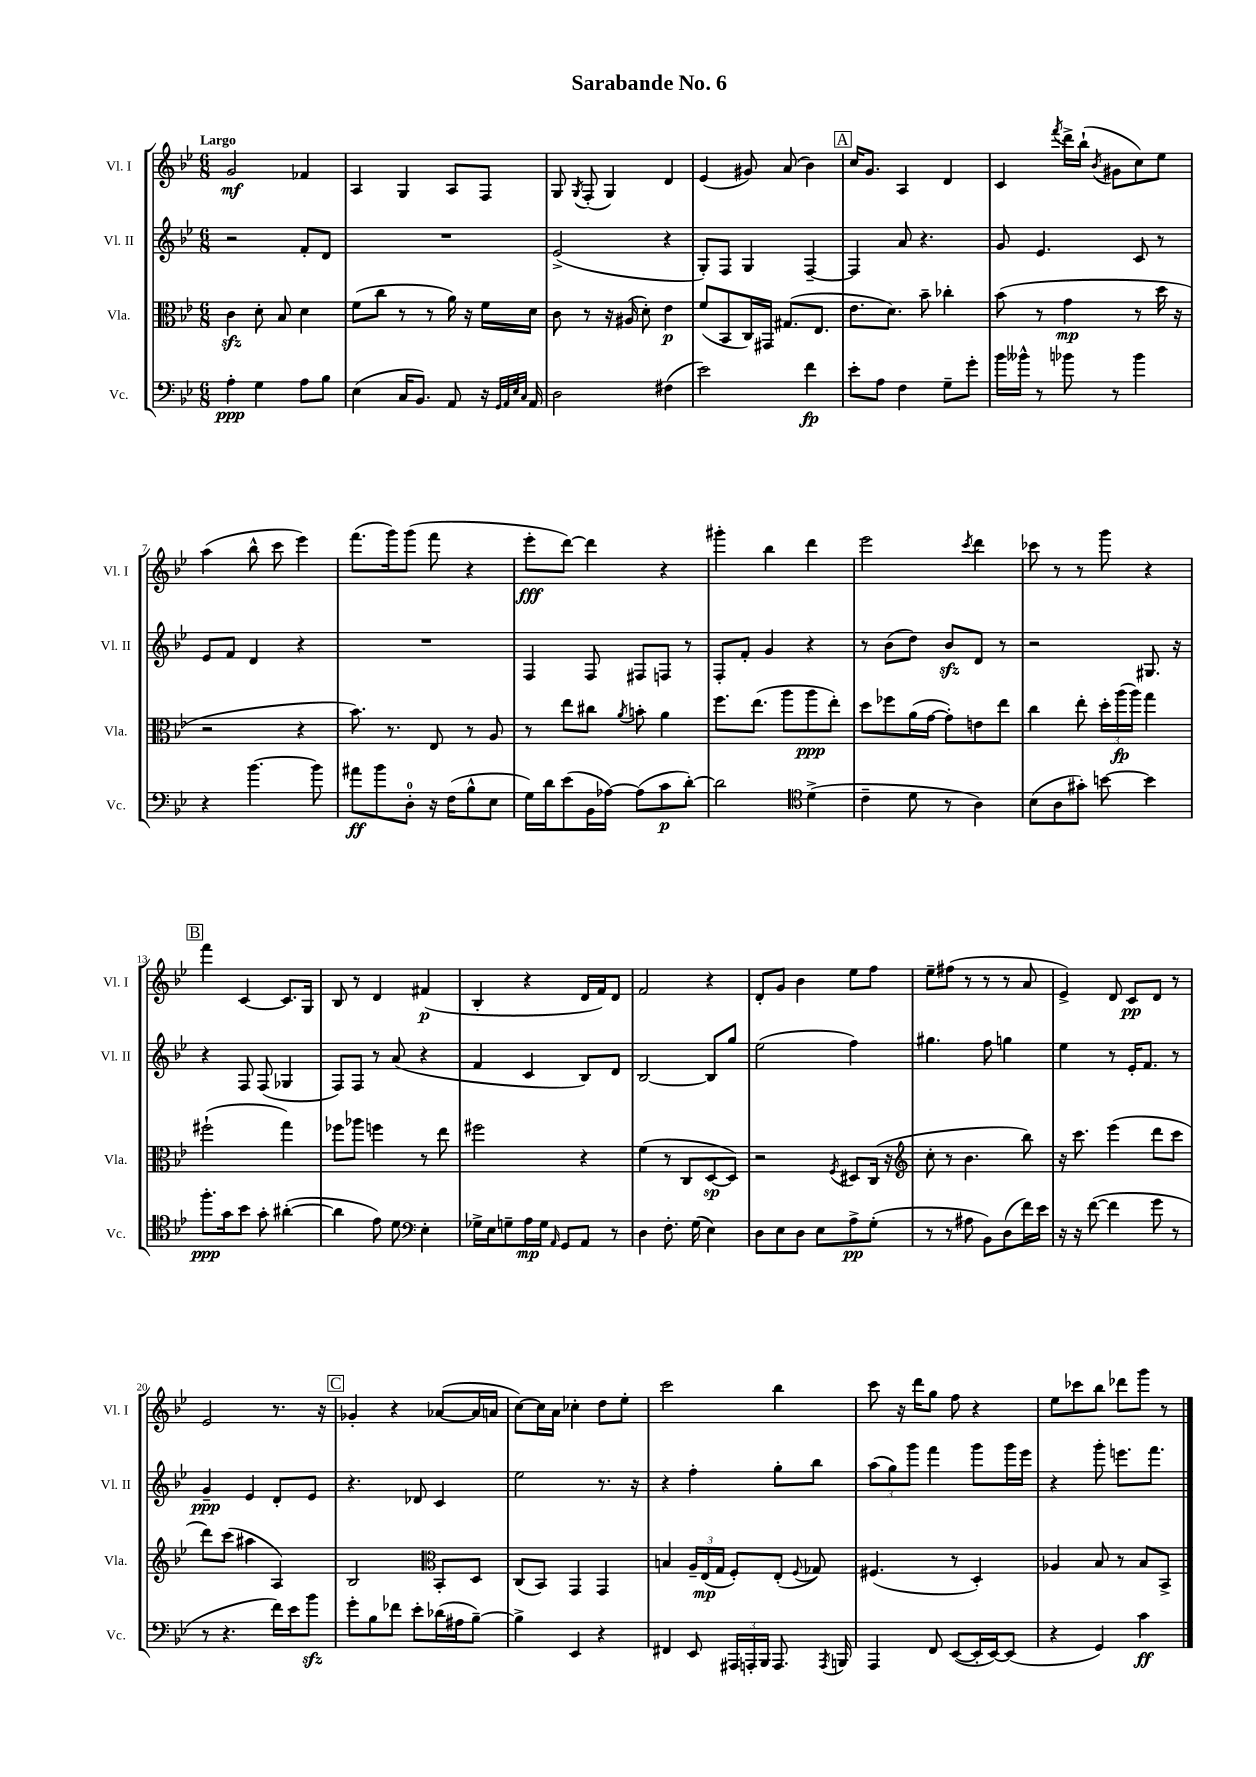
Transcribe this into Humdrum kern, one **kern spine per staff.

**kern	**dynam	**kern	**dynam	**kern	**dynam	**kern	**dynam
*part4	*part4	*part3	*part3	*part2	*part2	*part1	*part1
*staff4	*staff4	*staff3	*staff3	*staff2	*staff2	*staff1	*staff1
*I"Vc.	*	*I"Vla.	*	*I"Vl. II	*	*I"Vl. I	*
*I'Vc.	*	*I'Vla.	*	*I'Vl. II	*	*I'Vl. I	*
*clefF4	*	*clefC3	*	*clefG2	*	*clefG2	*
*k[b-e-]	*	*k[b-e-]	*	*k[b-e-]	*	*k[b-e-]	*
*M6/8	*	*M6/8	*	*M6/8	*	*M6/8	*
=1	=1	=1	=1	=1	=1	=1	=1
!	!	!	!	!	!	!LO:TX:a:B:t=Largo	!
4A'\	ppp	4czz\	.	2r	.	2g/	mf
4G\	.	8d'\	.	.	.	.	.
.	.	8B-/	.	.	.	.	.
8A\L	.	4d\	.	8f'/L	.	4f-X/	.
8B-\J	.	.	.	8d/J	.	.	.
=2	=2	=2	=2	=2	=2	=2	=2
(4E-\	.	(8f\L	.	2.r	.	4A/	.
.	.	8cc\J	.	.	.	.	.
16C/KL	.	8r	.	.	.	4G/	.
8.BB-/J)	.	.	.	.	.	.	.
.	.	8r	.	.	.	.	.
8AA/	.	16a\)	.	.	.	8A/L	.
.	.	16r	.	.	.	.	.
16r	.	16f\LL	.	.	.	8F/J	.
32qqGG/LLL	.	.	.	.	.	.	.
32qqAA/	.	.	.	.	.	.	.
32qqE-/	.	.	.	.	.	.	.
32qqC/JJJ	.	.	.	.	.	.	.
16AA/	.	16d\JJ	.	.	.	.	.
=3	=3	=3	=3	=3	=3	=3	=3
2D\	.	8c\	.	(2e-^/	.	8G/	.
.	.	.	.	.	.	8qG/	.
.	.	8r	.	.	.	(8F'/	.
.	.	16r	.	.	.	4G/)	.
.	.	(16A#X/	.	.	.	.	.
.	.	8d'\)	.	.	.	.	.
(4F#X\	.	4e-\	p	4r	.	4d/	.
=4	=4	=4	=4	=4	=4	=4	=4
2e-\)	.	(8f/L	.	8G'/L)	.	(4e-/	.
.	.	8BB-/	.	8F/J	.	.	.
.	.	16C/L)	.	4G/	.	8g#X/)	.
.	.	16GG#X/JJ	.	.	.	.	.
.	.	(8.G#X/L	.	.	.	(8a/	.
4f\	fp	.	.	[4F~/	.	4b-\)	.
.	.	8.E-/J	.	.	.	.	.
!!LO:REH:place=s1:t=A
=5	=5	=5	=5	=5	=5	=5	=5
8e-'\L	.	8.e-\L	.	4F/]	.	16cc/KL	.
.	.	.	.	.	.	8.g/J	.
8A\J	.	.	.	.	.	.	.
.	.	8.d\J)	.	.	.	.	.
4F\	.	.	.	8a/	.	4A/	.
.	.	8b-~\	.	4.r	.	.	.
8G~\L	.	4cc-X'\	.	.	.	4d/	.
8g'\J	.	.	.	.	.	.	.
=6	=6	=6	=6	=6	=6	=6	=6
16b-\LL	.	(8b-\	.	8g/	.	4c/	.
16b--X^^\JJ	.	.	.	.	.	.	.
8r	.	8r	.	4.e-/	.	.	.
.	.	.	.	.	.	8qfff/	.
8b-X\	.	4g\	mp	.	.	16ddd^\LL	.
.	.	.	.	.	.	(16bb-`\JJ	.
.	.	.	.	.	.	8qb-/	.
8r	.	.	.	.	.	8g#X\L	.
4b-\	.	8r	.	8c/	.	8cc\)	.
.	.	16dd\	.	8r	.	8ee-\J	.
.	.	16r	.	.	.	.	.
!!LO:LB:g=z
=7	=7	=7	=7	=7	=7	=7	=7
4r	.	2r	.	8e-/L	.	(4aa\	.
.	.	.	.	8f/J	.	.	.
[4.b-\	.	.	.	4d/	.	8bb-^^\	.
.	.	.	.	.	.	8ccc\	.
.	.	4r	.	4r	.	4eee-\)	.
8b-\]	.	.	.	.	.	.	.
=8	=8	=8	=8	=8	=8	=8	=8
8a#X\L	ff	8.b-\)	.	2.r	.	(8.fff\L	.
8b-\	.	.	.	.	.	.	.
.	.	8.r	.	.	.	16ggg\k)	.
8D'\J	.	.	.	.	.	(8ggg\J	.
16r	.	8E-/	.	.	.	8fff\	.
(16F\KL	.	.	.	.	.	.	.
8B-^^\	.	8r	.	.	.	4r	.
8E-\J	.	8A/	.	.	.	.	.
=9	=9	=9	=9	=9	=9	=9	=9
16G\LL)	.	8r	.	4F/	.	8eee-'\L	fff
16d\J	.	.	.	.	.	.	.
(8e-\	.	8ee-\L	.	.	.	[8ddd\J)	.
16BB-\L	.	8cc#X\J	.	8F/	.	4ddd\]	.
[16A-X\JJ)	.	.	.	.	.	.	.
.	.	8qa/	.	.	.	.	.
(8A-\L]	.	8bn'\	.	8F#X/L	.	.	.
8c\	p	4a\	.	8Fn/J	.	4r	.
[8d'\J)	.	.	.	8r	.	.	.
=10	=10	=10	=10	=10	=10	=10	=10
2d\]	.	8.ff\L	.	8F'/L	.	4ggg#X'\	.
.	.	.	.	8f'/J	.	.	.
.	.	(8.ee-\J	.	.	.	.	.
.	.	.	.	4g/	.	4bb-\	.
.	.	8aa\L	.	.	.	.	.
*clefC4	*	*	*	*	*	*	*
(4d^\	.	8aa\	ppp	4r	.	4ddd\	.
.	.	8ee-'\J)	.	.	.	.	.
=11	=11	=11	=11	=11	=11	=11	=11
4c~\	.	8dd\L	.	8r	.	2eee-\	.
.	.	8ff-X\	.	(8b-\L	.	.	.
8d\	.	(16a\L	.	8dd\J)	.	.	.
.	.	[16g\JJ	.	.	.	.	.
8r	.	8g'\L])	.	8b-zz/L	.	.	.
.	.	.	.	.	.	8qccc/	.
4A\)	.	8en\	.	8d/J	.	4ddd\	.
.	.	8ee-\J	.	8r	.	.	.
=12	=12	=12	=12	=12	=12	=12	=12
(8B-\L	.	4cc\	.	2r	.	8ccc-X\	.
8A\	.	.	.	.	.	8r	.
8g#X'\J)	.	8ee-'\	.	.	.	8r	.
[8bn\	.	24dd'\LL	.	.	.	8ggg\	.
.	.	(24aa\	fp	.	.	.	.
.	.	24aa\JJ)	.	.	.	.	.
4b\]	.	4gg\	.	8.G#X/	.	4r	.
.	.	.	.	16r	.	.	.
!!LO:LB:g=z
!!LO:REH:place=s1:t=B
=13	=13	=13	=13	=13	=13	=13	=13
8.ff'\L	ppp	(2ff#X`\	.	4r	.	4fff\	.
16g\k	.	.	.	.	.	.	.
8b-\J	.	.	.	8F/	.	[4c/	.
8g'\	.	.	.	(8F/	.	.	.
([4a#X'\	.	4gg\)	.	4G-X/	.	8.c/L]	.
.	.	.	.	.	.	16G/Jk	.
=14	=14	=14	=14	=14	=14	=14	=14
4a#\]	.	8ff-X\L	.	8F/L)	.	8B-/	.
.	.	8aa-X\J	.	8F/J	.	8r	.
8e-\)	.	4ffn\	.	8r	.	4d/	.
8d\	.	.	.	(8a/	.	.	.
*clefF4	*	*	*	*	*	*	*
4E-'\	.	8r	.	4r	.	(4f#X/	p
.	.	8ee-\	.	.	.	.	.
=15	=15	=15	=15	=15	=15	=15	=15
16G-X^\LL	.	2ff#X\	.	4f/	.	4B-'/	.
16E-\J	.	.	.	.	.	.	.
8Gn~\	.	.	.	.	.	.	.
16A\L	mp	.	.	4c/	.	4r	.
16G\JJ	.	.	.	.	.	.	.
16qqAA/	.	.	.	.	.	.	.
8GG/L	.	.	.	.	.	.	.
8AA/J	.	4r	.	8B-/L)	.	16d/LL	.
.	.	.	.	.	.	16f/J)	.
8r	.	.	.	8d/J	.	8d/J	.
=16	=16	=16	=16	=16	=16	=16	=16
4D\	.	(4f\	.	[2B-/	.	2f/	.
8.F'\	.	8r	.	.	.	.	.
.	.	8C/L	.	.	.	.	.
(16G\	.	.	.	.	.	.	.
4E-\)	.	[8D/	sp	8B-/L]	.	4r	.
.	.	8D/J])	.	8gg/J	.	.	.
=17	=17	=17	=17	=17	=17	=17	=17
8D\L	.	2r	.	(2ee-\	.	8d'/L	.
8E-\	.	.	.	.	.	8g/J	.
8D\J	.	.	.	.	.	4b-\	.
8E-\L	.	.	.	.	.	.	.
.	.	8qF/	.	.	.	.	.
8A^\	pp	8D#X/L	.	4ff\)	.	8ee-\L	.
(8G'\J	.	(16C/Jk	.	.	.	8ff\J	.
.	.	16r	.	.	.	.	.
=18	=18	=18	=18	=18	=18	=18	=18
*	*	*clefG2	*	*	*	*	*
8r	.	8cc'\	.	4.gg#X\	.	8ee-~\L	.
8r	.	8r	.	.	.	(8ff#X\J	.
8A#X\	.	4.b-\	.	.	.	8r	.
8BB-\L)	.	.	.	8ff\	.	8r	.
(8D\	.	.	.	4ggn\	.	8r	.
16f\L)	.	8bb-\)	.	.	.	8a/	.
16e-\JJ	.	.	.	.	.	.	.
=19	=19	=19	=19	=19	=19	=19	=19
16r	.	16r	.	4ee-\	.	4e-^/)	.
16r	.	8.ccc\	.	.	.	.	.
([8f\	.	.	.	.	.	.	.
4f\]	.	(4eee-\	.	8r	.	8d/	.
.	.	.	.	16e-'/KL	.	8c/L	pp
.	.	.	.	8.f/J	.	.	.
8g\	.	8ddd\L	.	.	.	8d/J	.
8r	.	8ccc\J	.	8r	.	8r	.
!!LO:LB:g=z
=20	=20	=20	=20	=20	=20	=20	=20
8r	.	8ddd\L)	.	4g~/	ppp	2e-/	.
4.r	.	(8ccc\J	.	.	.	.	.
.	.	4aa#X\	.	4e-/	.	.	.
16f\LL)	.	4A/)	.	8d'/L	.	8.r	.
16e-\J	.	.	.	.	.	.	.
8b-zz\J	.	.	.	8e-/J	.	.	.
.	.	.	.	.	.	16r	.
!!LO:REH:place=s1:t=C
=21	=21	=21	=21	=21	=21	=21	=21
8g'\L	.	2B-/	.	4.r	.	4g-X'/	.
8B-\	.	.	.	.	.	.	.
8f-X\J	.	.	.	.	.	4r	.
8e-'\L	.	.	.	8d-X/	.	.	.
*	*	*clefC3	*	*	*	*	*
(16d-X\L	.	8BB-'/L	.	4c/	.	([8a-X/L	.
16A#X\J	.	.	.	.	.	.	.
[8B-~\J)	.	8D/J	.	.	.	16a-/L]	.
.	.	.	.	.	.	16an/JJ	.
=22	=22	=22	=22	=22	=22	=22	=22
4B-^\]	.	(8C/L	.	2ee-\	.	[8cc\L)	.
.	.	8BB-/J)	.	.	.	16cc\L]	.
.	.	.	.	.	.	16a\JJ	.
4EE-/	.	4GG/	.	.	.	4cc-X'\	.
4r	.	4GG/	.	8.r	.	8dd\L	.
.	.	.	.	.	.	8ee-'\J	.
.	.	.	.	16r	.	.	.
=23	=23	=23	=23	=23	=23	=23	=23
4FF#X/	.	4Bn/	.	4r	.	2ccc\	.
8EE-/	.	24A~/LL	.	4ff'\	.	.	.
.	.	(24E-/	mp	.	.	.	.
.	.	24G/JJ	.	.	.	.	.
24AAA#X/LL	.	8F'/L)	.	.	.	.	.
24AAAn'/	.	.	.	.	.	.	.
24BBB-/JJ	.	.	.	.	.	.	.
8.AAA/	.	(8E-'/J	.	8gg'\L	.	4bb-\	.
.	.	8qqF/	.	.	.	.	.
.	.	8G-X/)	.	8bb-\J	.	.	.
8qAAA/	.	.	.	.	.	.	.
16BBBn/	.	.	.	.	.	.	.
=24	=24	=24	=24	=24	=24	=24	=24
4AAA/	.	(4.F#X/	.	(12aa\L	.	8ccc\	.
.	.	.	.	12gg\)	.	.	.
.	.	.	.	.	.	16r	.
.	.	.	.	12ggg\J	.	.	.
.	.	.	.	.	.	16ddd\KL	.
8FF/	.	.	.	4fff\	.	8gg\J	.
([8EE-/L	.	8r	.	.	.	8ff\	.
16EE-'/L]	.	4D'/)	.	8ggg\L	.	4r	.
[16EE-/J)	.	.	.	.	.	.	.
(8EE-/J]	.	.	.	16ggg\L	.	.	.
.	.	.	.	16eee-\JJ	.	.	.
=25	=25	=25	=25	=25	=25	=25	=25
4r	.	4A-X/	.	4r	.	8ee-\L	.
.	.	.	.	.	.	8ccc-X\	.
4GG/)	.	8B-/	.	8ggg'\	.	8bb-\J	.
.	.	8r	.	8.eeen\L	.	8ddd-X\L	.
4c\	ff	8B-/L	.	.	.	8ggg\J	.
.	.	.	.	8.fff\J	.	.	.
.	.	8BB-^/J	.	.	.	8r	.
==	==	==	==	==	==	==	==
*-	*-	*-	*-	*-	*-	*-	*-
